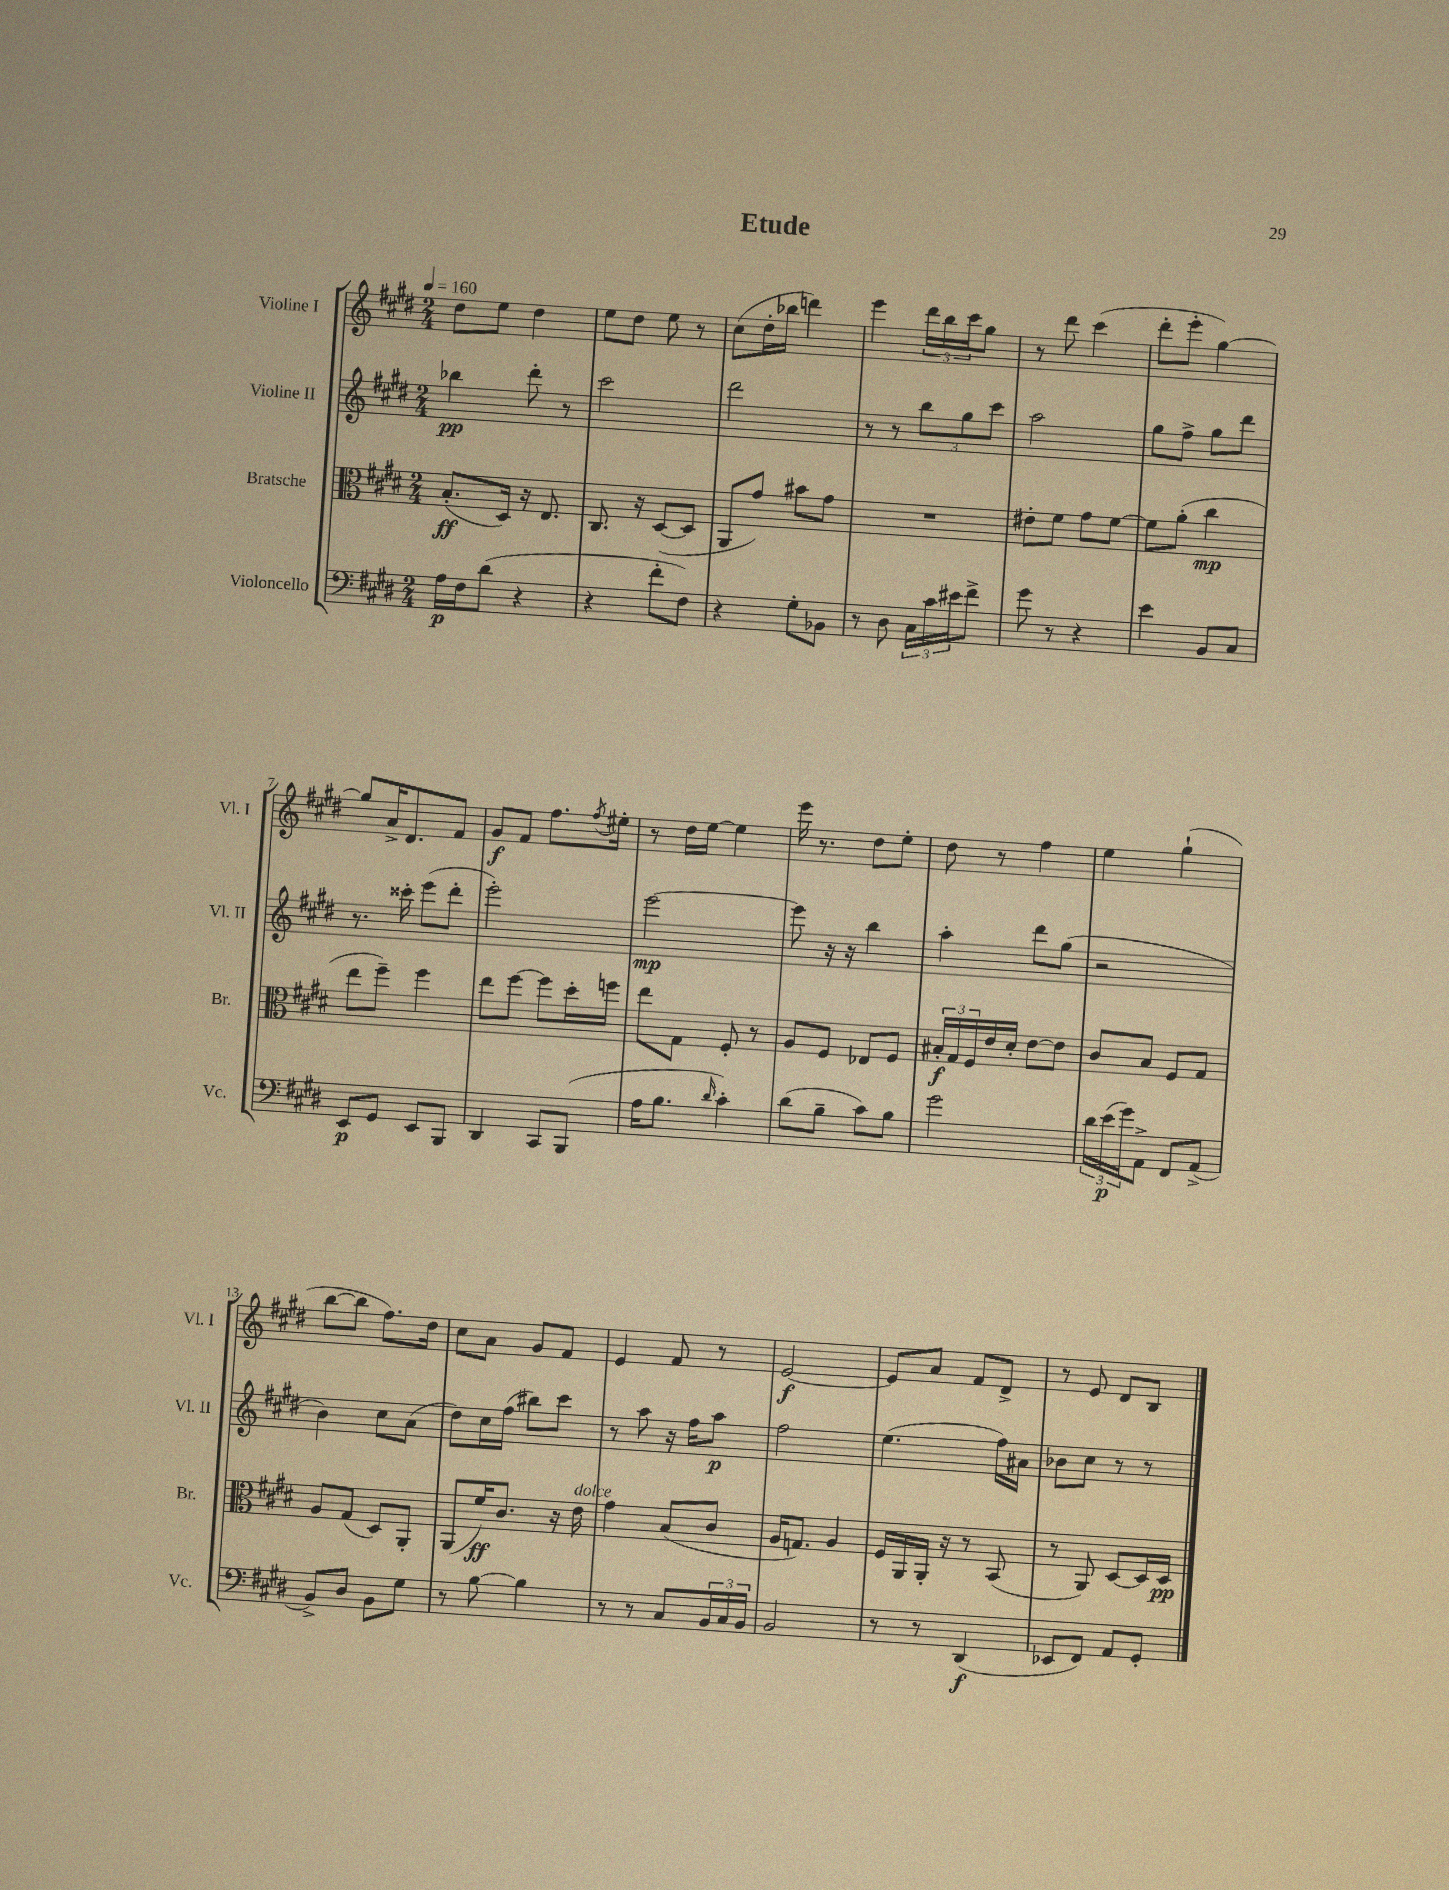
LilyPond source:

\header { title = "Etude" }
<<
\new StaffGroup <<
\new Staff = "s0" \with { instrumentName = "Violine I" shortInstrumentName = "Vl. I" } {
    \clef treble \key e \major \numericTimeSignature \time 2/4 \tempo 4 = 160
    dis''8 e''8 dis''4 |
    e''8 dis''8 e''8 r8 |
    cis''8( dis''16-. bes''16 d'''4) |
    e'''4 \tuplet 3/2 { dis'''16 b''16 cis'''16 } gis''8 |
    r8 dis'''8 cis'''4( |
    dis'''8-. e'''8-. gis''4~) |
    gis''8 a'16-> dis'8. fis'8 |
    gis'8\f fis'8 fis''8. \acciaccatura { fis''8 } eis''16-. |
    r8 dis''16 e''16~ e''4 |
    e'''16 r8. dis''8 e''8-. |
    dis''8 r8 fis''4 |
    e''4 gis''4-!( |
    b''8~ b''8 fis''8.) dis''16 |
    cis''8 a'8 gis'8 fis'8 |
    e'4 fis'8 r8 |
    e'2~\f |
    e'8 a'8 fis'8 dis'8-> |
    r8 e'8 dis'8 b8 \bar "|." |
}
\new Staff = "s1" \with { instrumentName = "Violine II" shortInstrumentName = "Vl. II" } {
    \clef treble \key e \major \numericTimeSignature \time 2/4
    bes''4\pp dis'''8-. r8 |
    cis'''2 |
    dis'''2 |
    r8 r8 \tuplet 3/2 { b''8 gis''8 cis'''8 } |
    a''2 |
    gis''8 fis''8-> gis''8 dis'''8 |
    r8. cisis'''16-. e'''8( dis'''8-. |
    e'''2-.) |
    e'''2~\mp |
    e'''8 r16 r16 b''4 |
    a''4-. dis'''8 gis''8( |
    r2 |
    b'4) cis''8 a'8( |
    dis''8) cis''16 fis''16( bis''8) cis'''8 |
    r8 a''8 r16 fis''16 a''8\p |
    fis''2 |
    e''4.( fis''16) ais'16 |
    bes'8 cis''8 r8 r8 \bar "|." |
}
\new Staff = "s2" \with { instrumentName = "Bratsche" shortInstrumentName = "Br." } {
    \clef alto \key e \major \numericTimeSignature \time 2/4
    b8.-.\ff( dis16) r16 e8. |
    cis8. r16 dis8~( dis8 |
    a,8 gis'8) bis'8 gis'8 |
    R2 |
    eis'8-. fis'8 gis'8 fis'8~ |
    fis'8 a'8-.( cis''4\mp |
    e''8 fis''8--) fis''4 |
    e''8 fis''8~ fis''8 dis''16-. f''16 |
    e''8 gis8 fis8-. r8 |
    a8 fis8 ees8 fis8 |
    \tuplet 3/2 { bis16-.\f gis16 fis16 } e'16 dis'16-. e'8~ e'8 |
    cis'8 b8 fis8 gis8 |
    a8 gis8( dis8) a,8-. |
    a,8( fis'16\ff) cis'8. r16 e'16^\markup { \italic "dolce" } |
    gis'4 b8( cis'8 |
    a16 g8.) a4 |
    fis16 a,16 a,16-. r16 r8 b,8( |
    r8 a,8) dis8~ dis16 dis16\pp \bar "|." |
}
\new Staff = "s3" \with { instrumentName = "Violoncello" shortInstrumentName = "Vc." } {
    \clef bass \key e \major \numericTimeSignature \time 2/4
    a16\p fis16 dis'8( r4 |
    r4 fis'8-. fis8) |
    r4 gis8-. bes,8 |
    r8 dis8 \tuplet 3/2 { cis16 cis'16 eis'16 } fis'8-> |
    gis'8 r8 r4 |
    e'4 b,8 cis8 |
    e,8\p gis,8 e,8 b,,8 |
    dis,4 cis,8 b,,8( |
    a16 b8. \grace { dis'16 } cis'4-.) |
    dis'8( b8-- cis'8) b8 |
    gis'2 |
    \tuplet 3/2 { dis'16 e'16\p( gis'16) } a,8-> fis,8 a,8->( |
    b,8->) dis8 b,8 gis8 |
    r8 b8~ b4 |
    r8 r8 cis8 \tuplet 3/2 { b,16 cis16 b,16 } |
    b,2 |
    r8 r8 dis,4\f( |
    ees,8 fis,8) a,8 gis,8-. \bar "|." |
}
>>
>>
